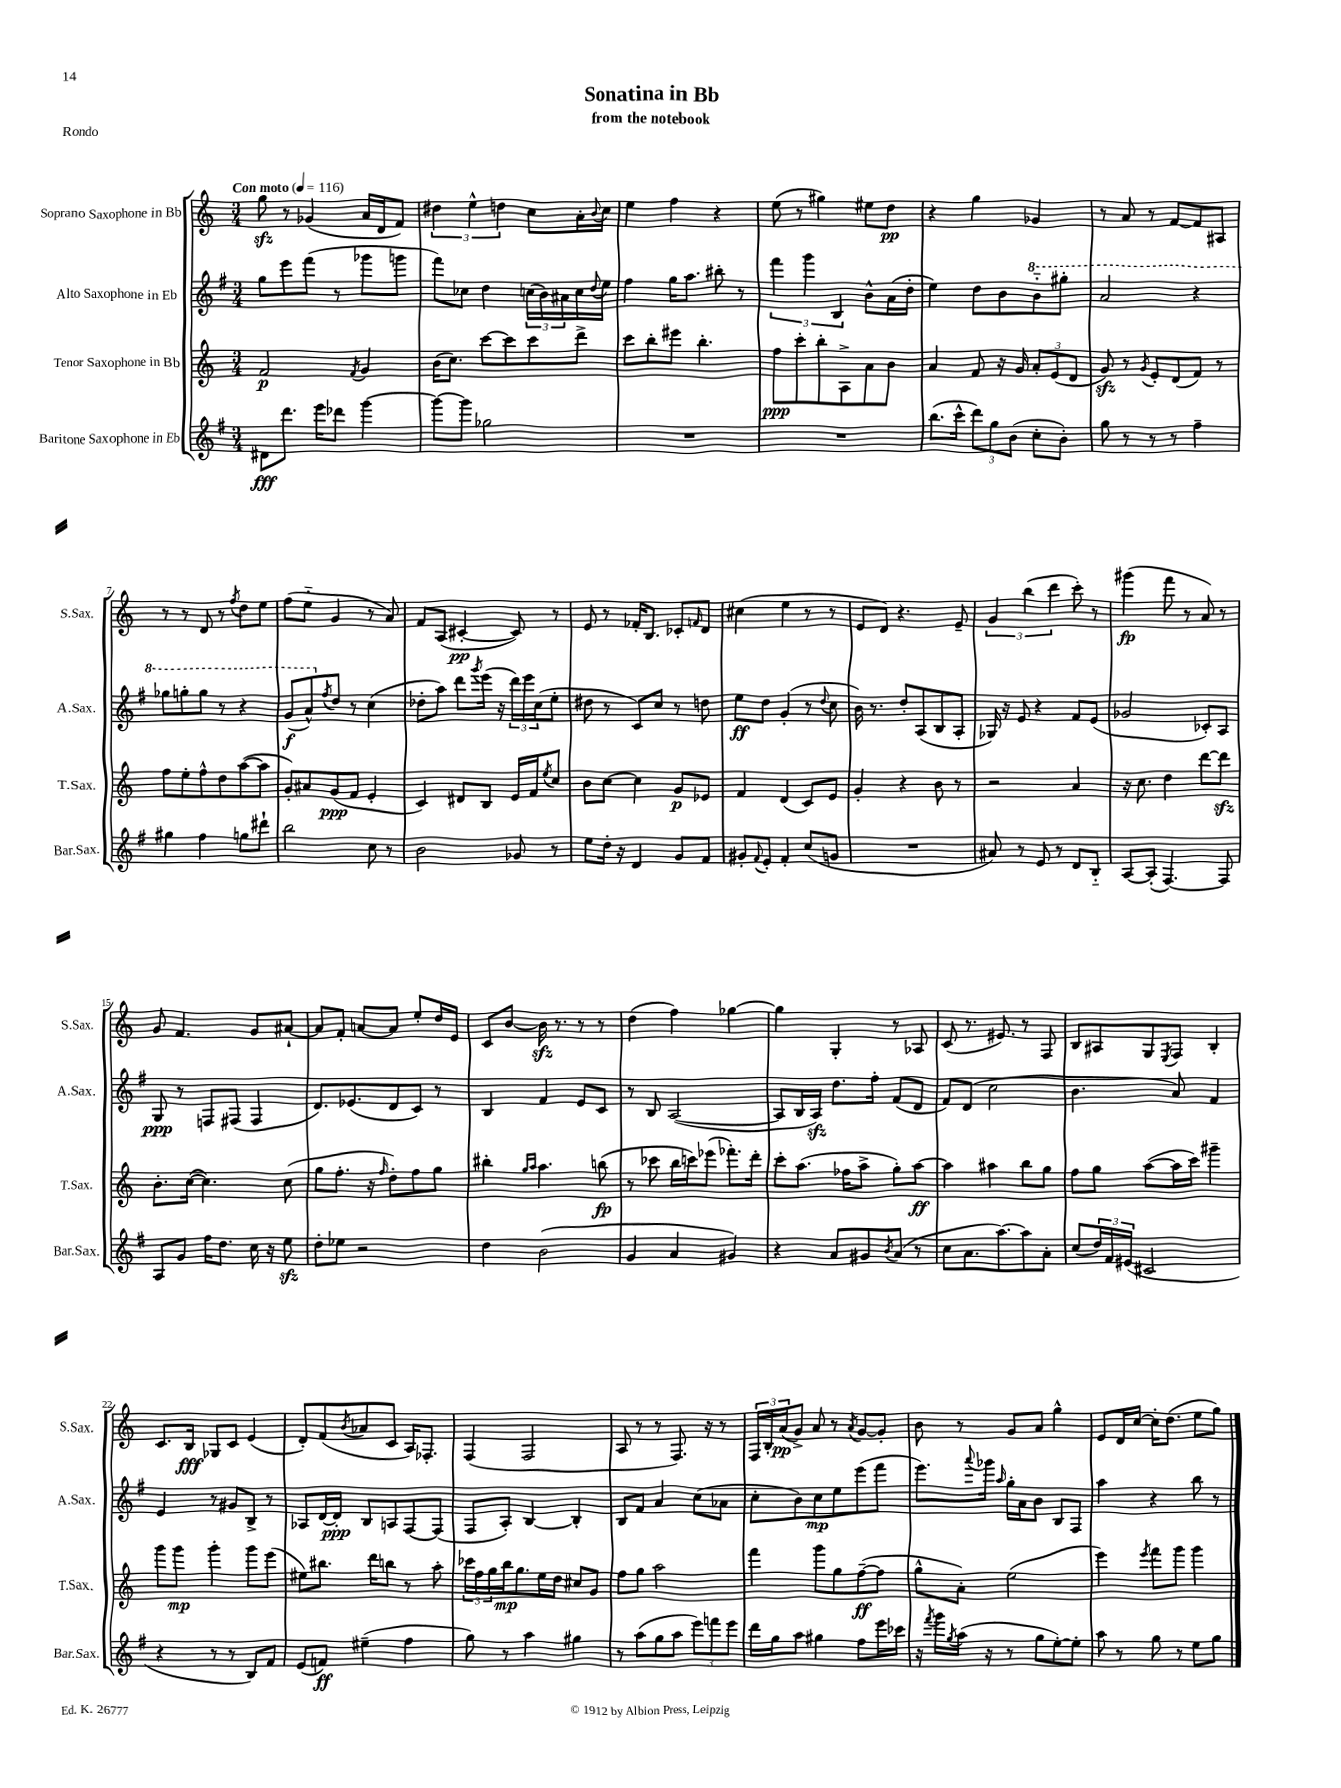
\header { title = "Sonatina in Bb" subtitle = "from the notebook" piece = "Rondo" }
<<
\new StaffGroup <<
\new Staff = "s0" \with { instrumentName = "Soprano Saxophone in Bb" shortInstrumentName = "S.Sax." } {
    \clef treble \key c \major \numericTimeSignature \time 3/4 \tempo "Con moto" 4 = 116
    g''8\sfz r8 ges'4( a'16 d'16 f'8) |
    \tuplet 3/2 { dis''4 e''4-^ d''4 } c''8 a'16-. \appoggiatura { b'8 } c''16 |
    e''4 f''4 r4 |
    e''8( r8 gis''4) eis''8 d''8\pp |
    r4 g''4 ges'4 |
    r8 a'8 r8 f'8~ f'8 ais8 |
    r8 r8 d'8 r8 \acciaccatura { f''8 } d''8 e''8 |
    f''8( e''8-_ g'4 r8 a'8) |
    f'8 a8( cis'4~-.\pp cis'8) r8 |
    e'8 r8 fes'16-. b8. ces'8-. \grace { f'16 } d'8 |
    cis''4( e''4 r8 r8 |
    e'8 d'8) r4. e'8-- |
    \tuplet 3/2 { g'4 b''4( d'''4 } c'''8-.) r8 |
    gis'''4\fp( f'''8 r8 a'8) r8 |
    g'8 f'4. g'8 ais'8~-! |
    ais'8 f'8-. a'8~ a'8 e''8-. d''16 e'16 |
    c'8 b'8~ b'16\sfz r8. r8 r8 |
    d''4( f''4) ges''4~ |
    ges''4 g4-. r8 aes8 |
    c'8( r8. eis'8.) r8 f8 |
    b8 ais8 g8 \acciaccatura { e8 } f8 b4-. |
    c'8. b16\fff ges8 c'8 e'4( |
    d'8-.) f'8( \acciaccatura { b'8 } aes'8 c'8 a16) fes8.-. |
    f4( f2 |
    a8 r8 r8 f8.) r16 r8 |
    \tuplet 3/2 { f16 b16-. a'16\pp( } g'8->) a'8 r8 \acciaccatura { a'8 } g'8~ g'8-. |
    b'8 r8 g'8 a'8 g''4-^ |
    e'8 d'16 c''16~ c''16-. d''8.( e''8 g''8) \bar "|." |
}
\new Staff = "s1" \with { instrumentName = "Alto Saxophone in Eb" shortInstrumentName = "A.Sax." } {
    \clef treble \key g \major \numericTimeSignature \time 3/4
    g''8 e'''8 fis'''8( r8 ges'''8 g'''8 |
    fis'''8) ces''8 d''4 \tuplet 3/2 { c''16( b'16) ais'16 } c''16 \appoggiatura { d''8 } e''16 |
    fis''4 g''16 a''8. bis''8-. r8 |
    \tuplet 3/2 { fis'''4 g'''4 b4 } b'8-^ a'16( d''16-. |
    e''4) d''8 b'8 \ottava #1 b''8-_ gis'''8-. |
    a''2 r4 |
    ges'''8 g'''8-. g'''8 r8 r4 |
    g''8\f( a''8-^) \ottava #0 \acciaccatura { fis''8 } d''8 r8 c''4( |
    des''8-. a''8) d'''8 \acciaccatura { g'''8 } e'''16( r16 \tuplet 3/2 { d'''16) e'''16 c''16( } e''8-. |
    dis''8 r8 c'8) c''8 r8 d''8 |
    e''8\ff d''8 g'4-.( r8 \appoggiatura { d''8 } c''8 |
    b'16) r8. d''8-. a8( b8 a8-. |
    ges16) r16 e'8 r4 fis'8 e'8( |
    ges'2 ces'8-.) a8 |
    g8\ppp r8 f8 fis8( fis4 |
    d'8.) ees'8.( d'8 c'8) r8 |
    b4 fis'4 e'8 c'8 |
    r8 b8 a2~( |
    a8 b16 a16\sfz) d''8. fis''16-. fis'8( d'8 |
    fis'8) d'8( c''2 |
    b'4. a'8) fis'4 |
    e'4 r8 gis'8 b8-> r8 |
    aes8 d'16~ d'16-.\ppp b8 a8 fis8~ fis8( |
    fis8 a8-.) b4~ b4-. |
    b8 fis'8 a'4 c''8( aes'8 |
    c''8-. b'8) c''8\mp e''8 e'''8( fis'''8 |
    e'''8.) \appoggiatura { a'''8 } ges'''16 \grace { a''16 } g''16-. a'16 b'8 b8 fis8 |
    a''4 r4 b''8 r8 \bar "|." |
}
\new Staff = "s2" \with { instrumentName = "Tenor Saxophone in Bb" shortInstrumentName = "T.Sax." } {
    \clef treble \key c \major \numericTimeSignature \time 3/4
    f'2\p \acciaccatura { f'8 } g'4 |
    b'16( c''8.) c'''8~ c'''8 c'''8 d'''8-> |
    c'''8 b''8-. eis'''8 b''4.-. |
    f''8\ppp c'''8-. b''8-. a8-> a'8 b'8 |
    a'4 f'8 r16 g'16 \tuplet 3/2 { a'8-. e'8( d'8 } |
    g'8\sfz) r8 \acciaccatura { g'8 } e'8-. d'8( f'8) r8 |
    f''8 e''8-. f''8-^ d''8 a''8~( a''8 |
    g'8-.) ais'8 g'8\ppp( f'8 e'4-. |
    c'4) dis'8 b8 e'16 f'16 \acciaccatura { e''8 } c''8 |
    b'8 c''8~ c''4 g'8\p ees'8 |
    f'4 d'4( c'8) e'8 |
    g'4-. r4 b'8 r8 |
    r2 a'4 |
    r16 c''8. d''4 d'''8~ d'''8\sfz |
    b'8.-. c''16~( c''4.) c''8( |
    g''8 f''8.-. r16 \grace { f''16 } d''8-.) f''8 g''8 |
    bis''4-. \grace { g''16 a''16 } a''4. b''8\fp( |
    r8 ces'''8 b''16 c'''16) ees'''8( fes'''8.-.) d'''16-. |
    c'''8-. a''8.( fes''16 a''8-> g''8-.) a''8~\ff |
    a''4 ais''4 b''8 g''8 |
    f''8 g''8 a''8~( a''16 c'''16) gis'''4-- |
    g'''8 g'''8\mp g'''4-. g'''8 e'''8( |
    eis''8) bis''8. d'''16 b''8 r8 a''8-. |
    \tuplet 3/2 { ces'''16 f''16 g''16 } b''16\mp g''8. e''16 d''16 cis''8 g'8 |
    f''8 g''8 a''2 |
    f'''4 g'''8 g''8 f''8~--\ff( f''8 |
    g''8-^ a'8-.) e''2( |
    e'''4) \acciaccatura { e'''8 } f'''8 g'''8 g'''4 \bar "|." |
}
\new Staff = "s3" \with { instrumentName = "Baritone Saxophone in Eb" shortInstrumentName = "Bar.Sax." } {
    \clef treble \key g \major \numericTimeSignature \time 3/4
    dis'8\fff d'''8. e'''16 des'''8 g'''4~ |
    g'''8~ g'''8 ges''2 |
    R2. |
    R2. |
    b''8.( c'''16-^ \tuplet 3/2 { d'''8) g''8 b'8( } c''8-. b'8-.) |
    g''8 r8 r8 r8 fis''4-- |
    gis''4 fis''4 g''8 dis'''8-! |
    b''2 c''8 r8 |
    b'2 ges'8 r8 |
    e''8 d''16-. r16 d'4 g'8 fis'8 |
    gis'8-. \appoggiatura { fis'8 } e'8-. fis'4-. c''8( g'8 |
    R2. |
    ais'8) r8 e'8 r8 d'8 b8-_ |
    a8~ a8-.( fis4.~) fis8 |
    a8 g'8 fis''16 d''8. c''16 r16 e''8\sfz |
    d''8-. ees''8 r2 |
    d''4 b'2( |
    g'4 a'4 gis'4) |
    r4 a'8 gis'8 \acciaccatura { b'8 } a'8( r8 |
    c''8 a'8. a''8.~) a''8 a'8-. |
    c''8( \tuplet 3/2 { d''16) fis'16 eis'16( } cis'2 |
    r4 r8 r8 b8) fis'8 |
    e'8( f'8\ff) eis''4--( fis''4 |
    g''8) r8 a''4 gis''4 |
    r8 a''8( g''8 a''8 \tuplet 3/2 { e'''8) f'''8 e'''8 } |
    d'''16 g''16 a''8 gis''4 fis''8 e'''16 ces'''16 |
    r16 \acciaccatura { fis'''8 } g'''16 \acciaccatura { g''8 } a''16( r16 r8 g''8 e''8~-.) e''8-. |
    a''8 r8 g''8 r8 e''8 g''8 \bar "|." |
}
>>
>>
